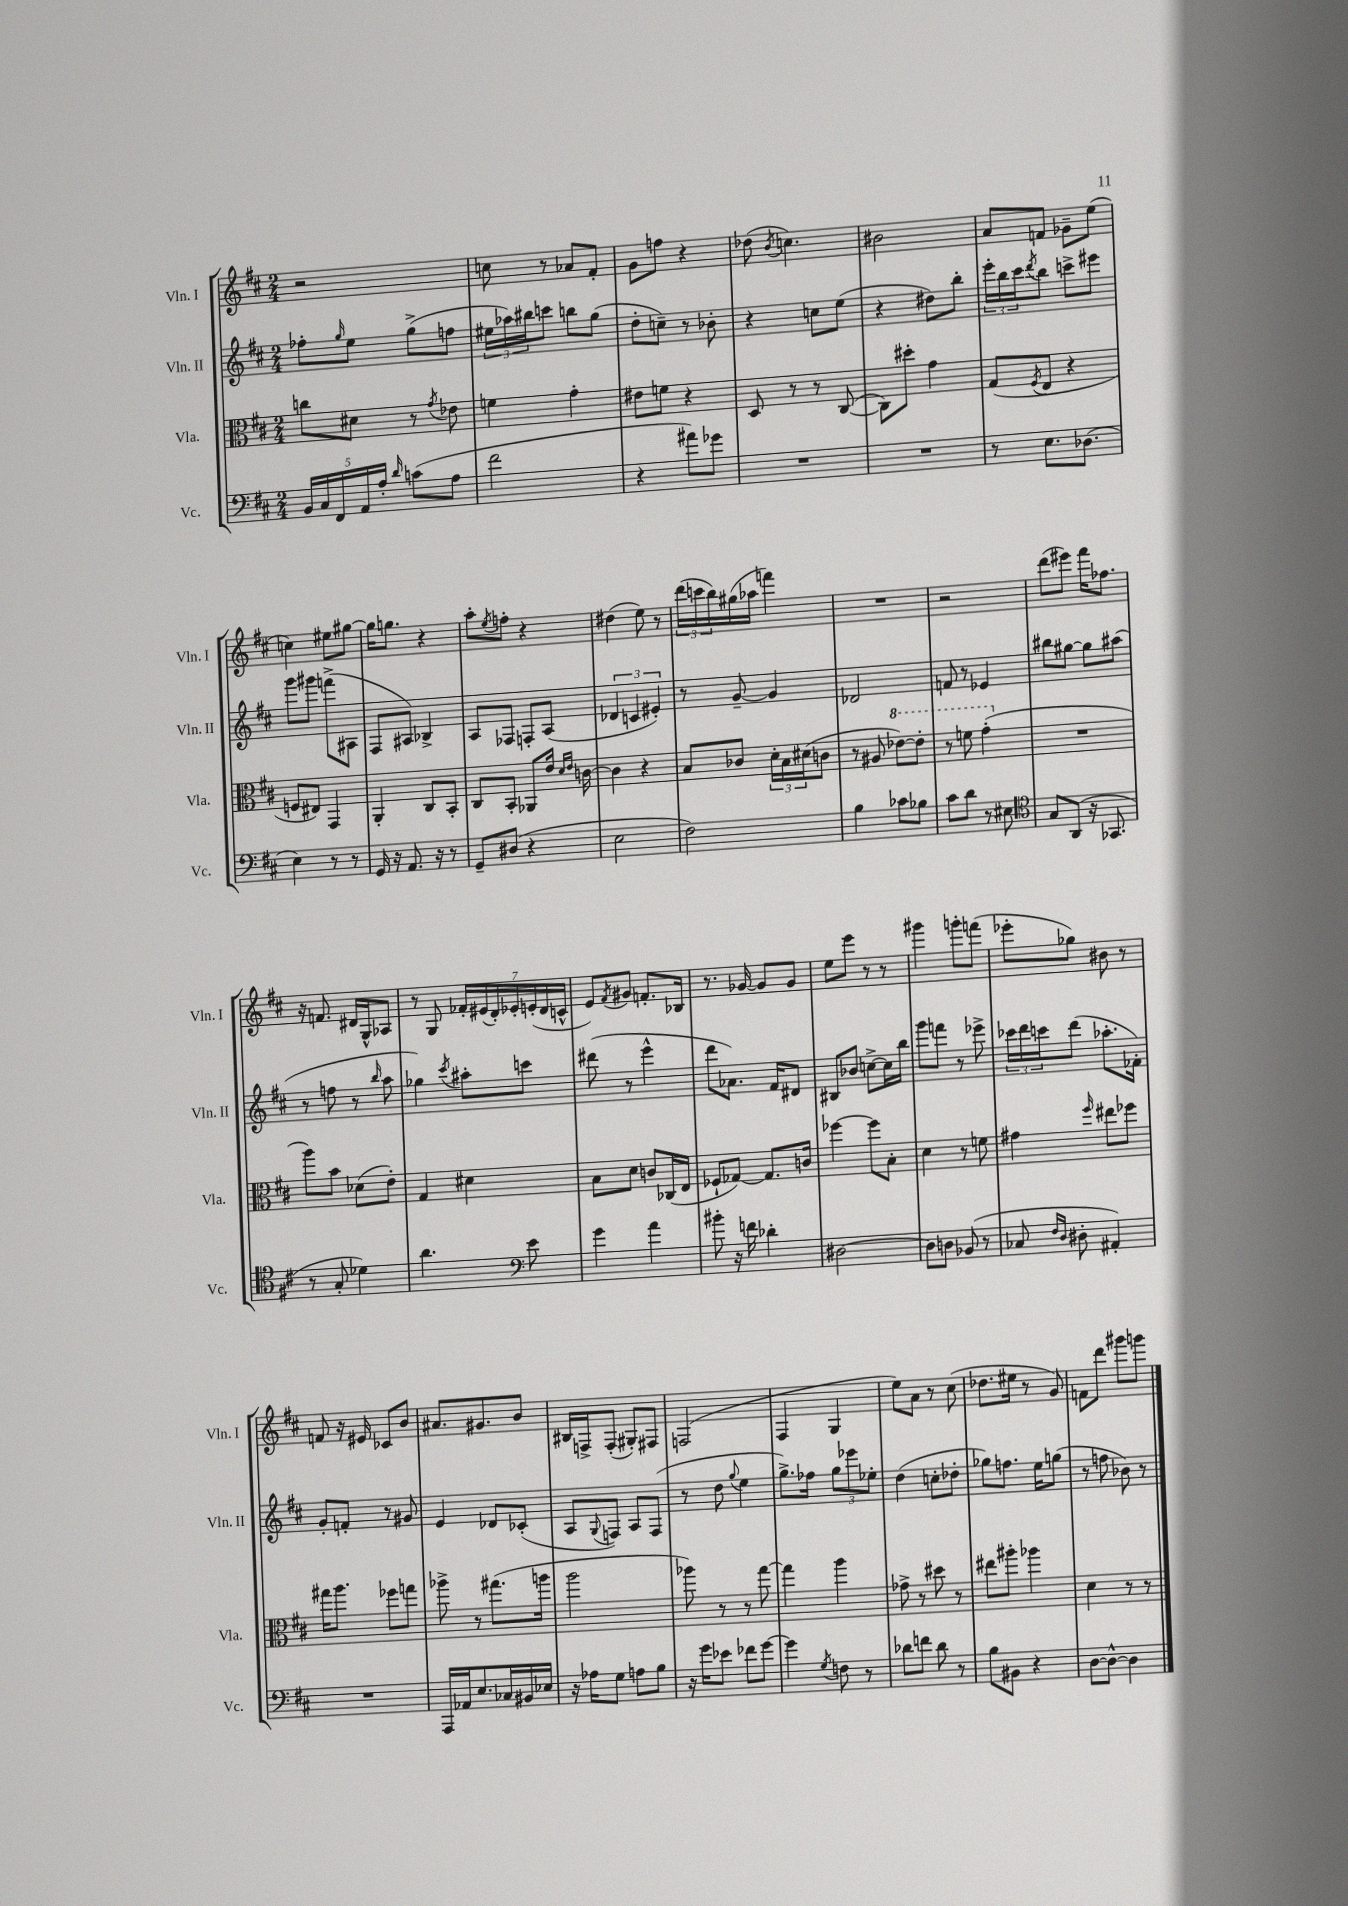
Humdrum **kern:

**kern	**kern	**kern	**kern
*part4	*part3	*part2	*part1
*staff4	*staff3	*staff2	*staff1
*I"Vc.	*I"Vla.	*I"Vln. II	*I"Vln. I
*I'Vc.	*I'Vla.	*I'Vln. II	*I'Vln. I
*clefF4	*clefC3	*clefG2	*clefG2
*k[f#c#]	*k[f#c#]	*k[f#c#]	*k[f#c#]
*M2/4	*M2/4	*M2/4	*M2/4
=4	=4	=4	=4
20BB/LL	8ccn\L	8ff-X'\L	2r
20C#/	.	.	.
20FF#/	.	.	.
.	.	16qqgg/	.
.	8d#X\J	8ee\J	.
20AA/	.	.	.
20A'/JJ	.	.	.
16qqd/	.	.	.
(8cn\L	8r	(8gg^\L	.
.	8qg/	.	.
8A\J	8e-X\	8ffn\J	.
=5	=5	=5	=5
2f#\	4fn\	24ee#X\LL	8ccn\
.	.	24aa-X\)	.
.	.	24bb#X\J	.
.	.	8cccn\J	8r
.	4g'\	8bbn\L	8a-X/L
.	.	(8gg\J	8f#'/J
=6	=6	=6	=6
4r	8e#X\L	8dd'\L	8g\L
.	8fn\J	8ccn~\J)	8ffn\J
8a#X\L)	4r	8r	4r
8g-X\J	.	8b-X'\	.
=7	=7	=7	=7
2r	8D/	4r	(8dd-X\
.	.	.	8qb/
.	8r	.	4.ccn\)
.	8r	8ccn\L	.
.	([8C#/	(8ee\J	.
=8	=8	=8	=8
2r	8C#\L])	4r	2b#X\
.	8dd#X'\J	.	.
.	4g\	8dd#X\L)	.
.	.	8bb'\J	.
=9	=9	=9	=9
8r	(8G/L	24eee'\LL	8a/L
.	.	24bb\	.
.	.	24ccc#\J	.
.	8qF#/	8qddd/	.
8.E\L	8E/J	8bb\J	8fn/J
.	4r	8cccn^\L	8g-X~\L
(8.D-X\J	.	.	.
.	.	8eee#X\J	(8ee\J
!!LO:LB:g=z
=10	=10	=10	=10
4E\)	8Fn/L	8ggg\L	4ccn\)
.	8E#X/J)	8ggg#X\J	.
8r	4GG/	(8fffn^\L	8ee#X\L
8r	.	8A#X\J	[8gg#X\J
=11	=11	=11	=11
16GG/	4AA'/	8F#/L	16gg#\KL]
16r	.	.	8.ggn\J
8.AA/	.	8A#X/J)	.
.	8C#/L	4B-X^/	4r
16r	.	.	.
8r	8BB'/J	.	.
=12	=12	=12	=12
8GG~/L	8C#/L	8A/L	8aa'\L
.	.	.	8qee/
(8D#X/J	8BB'/J	8F-X/J	8ffn'\J
4r	8AA-X/L	8Fn'/L	4r
.	16e/Jk	(8A/J	.
.	16qqd/LL	.	.
.	16qqe/JJ	.	.
.	[16cn\	.	.
=13	=13	=13	=13
2E\	4c\]	6d-X/	(4dd#X\
.	.	6cn/	.
.	4r	.	8ee\)
.	.	6e#X'/)	.
.	.	.	8r
=14	=14	=14	=14
2F#\)	8B/L	8r	(24ddd\LL
.	.	.	24cccn\
.	.	.	24bb\)
.	8c-X/J	[8g~/	(16gg#X\
.	.	.	16aa-X\JJ
.	24d'\LL	4g/]	4fffn\)
.	24B\	.	.
.	(24d#X\J	.	.
.	8cn\J	.	.
=15	=15	=15	=15
4B\	8r	2d-X/	2r
.	8A#X/	.	.
*	*8va	*	*
8c-X\L	[8ee-X\L)	.	.
8B-X\J	8ee-'\J]	.	.
=16	=16	=16	=16
8c#\L	8r	8fn/	2r
8d\J	8ffn\	8r	.
8r	(4gg'\	4e-X/	.
8E#X\	.	.	.
=17	=17	=17	=17
*clefC4	*	*	*
*	*X8va	*	*
8G/L	2r	8bb#X\L	(8ddd\L
(8AA/J	.	[8gg#X\J	8eee#X\J)
16r	.	8gg#\L]	16fff#\KL
8.GG-X/	.	.	8.ff-X\J
.	.	(8aa#X\J	.
!!LO:LB:g=z
=18	=18	=18	=18
8r	8aa\L)	8r	16r
.	.	.	8.fn/
8G'/	8b\J	8ffn\	.
4d-X\)	(8d-X\L	8r	16d#X/LL
.	.	.	16G^^/J
.	.	16qqbb/	.
.	8e'\J)	8aa\	8A-X/J
=19	=19	=19	=19
4.a\	4G/	4gg-X\)	8r
.	.	.	8G/
.	.	8qccc#/	.
.	4d#X\	8aa#X'\L	28f-X'/LL
.	.	.	(28e#X/
.	.	.	28d'/)
.	.	.	28e-X'/
*clefF4	*	*	*
8e\	.	8cccn\J	.
.	.	.	(28en'/
.	.	.	28d/
.	.	.	28cn^^/JJ
=20	=20	=20	=20
4g\	8B\L	(8ddd#X\	8e/L)
.	.	.	8qf#/
.	8d\J	8r	8g#X/J
4a\	8cn/L	4eee^^\	8.fn'/L
.	(16C-X/L	.	.
.	16E/JJ	.	16B-X/Jk
=21	=21	=21	=21
8b#X'\	8F-X`/L	8ddd\L	8.r
16r	[8G-X/J)	8.a-X\J)	.
16fn\	.	.	[16g-X/
4d-X'\	8.G-/L]	.	8g-/L]
.	.	16f#/KL	.
.	.	8d#X/J	8g-/J
.	16cn/Jk	.	.
=22	=22	=22	=22
[2D#X\	[4ff-X\	8B#X/L	8ee\L
.	.	8b-X/J	8eee\J
.	8ff-\L]	[8ccn^\L	8r
.	8B'\J	16cc\L]	8r
.	.	16bb\JJ	.
=23	=23	=23	=23
8D#\L]	4d\	8ggg\L	4ggg#X\
8Dn\J	.	8fffn\J	.
(8BB-X/	8r	8r	8gggn'\L
8r	8fn\	8eee-X^\	(8fffn\J
=24	=24	=24	=24
8C-X/	4g#X\	24ccc-X\LL	8eee-X'\L
.	.	24ddd\	.
.	.	24cccn\J	.
16qqF#/LL	.	.	.
16qqD/JJ	.	.	.
8D#X'\	.	(8ddd\J	8gg-X\J)
.	16qqff#/	.	.
4AA#X'/)	8ee#X\L	8.aa-X'\L	8b#X\
.	8ff-X\J	.	8r
.	.	16f-X'\Jk)	.
!!LO:LB:g=z
=25	=25	=25	=25
2r	16gg#X\KL	8g'/L	8fn/
.	8.aa\J	.	.
.	.	8fn'/J	16r
.	.	.	16e#X/
.	8ff-X\L	8r	8c-X/L
.	8ggn\J	8g#X/	8b/J
=26	=26	=26	=26
16AAA/LL	8aa-X^\	4e/	8.a#X/L
16AA-X/J	.	.	.
8.E/	8r	.	.
.	.	.	8.g#X/
.	(8.gg#X\L	8d-X/L	.
16C-X/L	.	.	.
16BB#X/	.	(8c-X'/J	8b/J
16E-X/JJ	16aan\Jk	.	.
=27	=27	=27	=27
16r	2aa\	8A/L	16B#X/LL
16A-X\KL	.	.	16Fn^/J
.	.	8qqG/	.
8G\J	.	8Fn/J)	(8F'/J
8An\L	.	8A/L	8G#X'/L)
8B\J	.	(8F/J	8F#X/J
=28	=28	=28	=28
16r	8aa-X\)	8r	(2Fn/
16g\KL	.	.	.
8e-X\J	8r	8dd\	.
.	.	8qqgg/	.
8f-X\L	8r	4ee\	.
[8g\J	[8gg\	.	.
=29	=29	=29	=29
4g\]	4gg\]	8.gg^\L)	4F#/
.	.	16ff-X\Jk	.
8qG/	.	.	.
8Fn\	4aa\	12gg\L	4G/
.	.	12eee-X\	.
8r	.	.	.
.	.	12ee-X'\J	.
=30	=30	=30	=30
8d-X\L	8g-X^\	(4dd\	8ee\L)
8fn\J	8r	.	8a\J
8d-\	8dd#X\	8ccn'\L	8r
8r	8r	8dd-X'\J	(8cc#\
=31	=31	=31	=31
8B\L	8ee#X\L	8gg-X\L)	8.dd-X\L
8BB#X\J	8aa#X'\J	8.ffn\J	.
.	.	.	16ee#X\Jk
4r	4aa-X\	.	8r
.	.	16ee\KL	.
.	.	(8ggn\J	8g/)
=32	=32	=32	=32
[8D\L	4d\	8r	8fn\L
8D^^\J_	.	8ffn\	8ddd\J
4D\]	8r	8b-X\)	8ggg#X\L
.	8r	8r	8gggn\J
==	==	==	==
*-	*-	*-	*-
